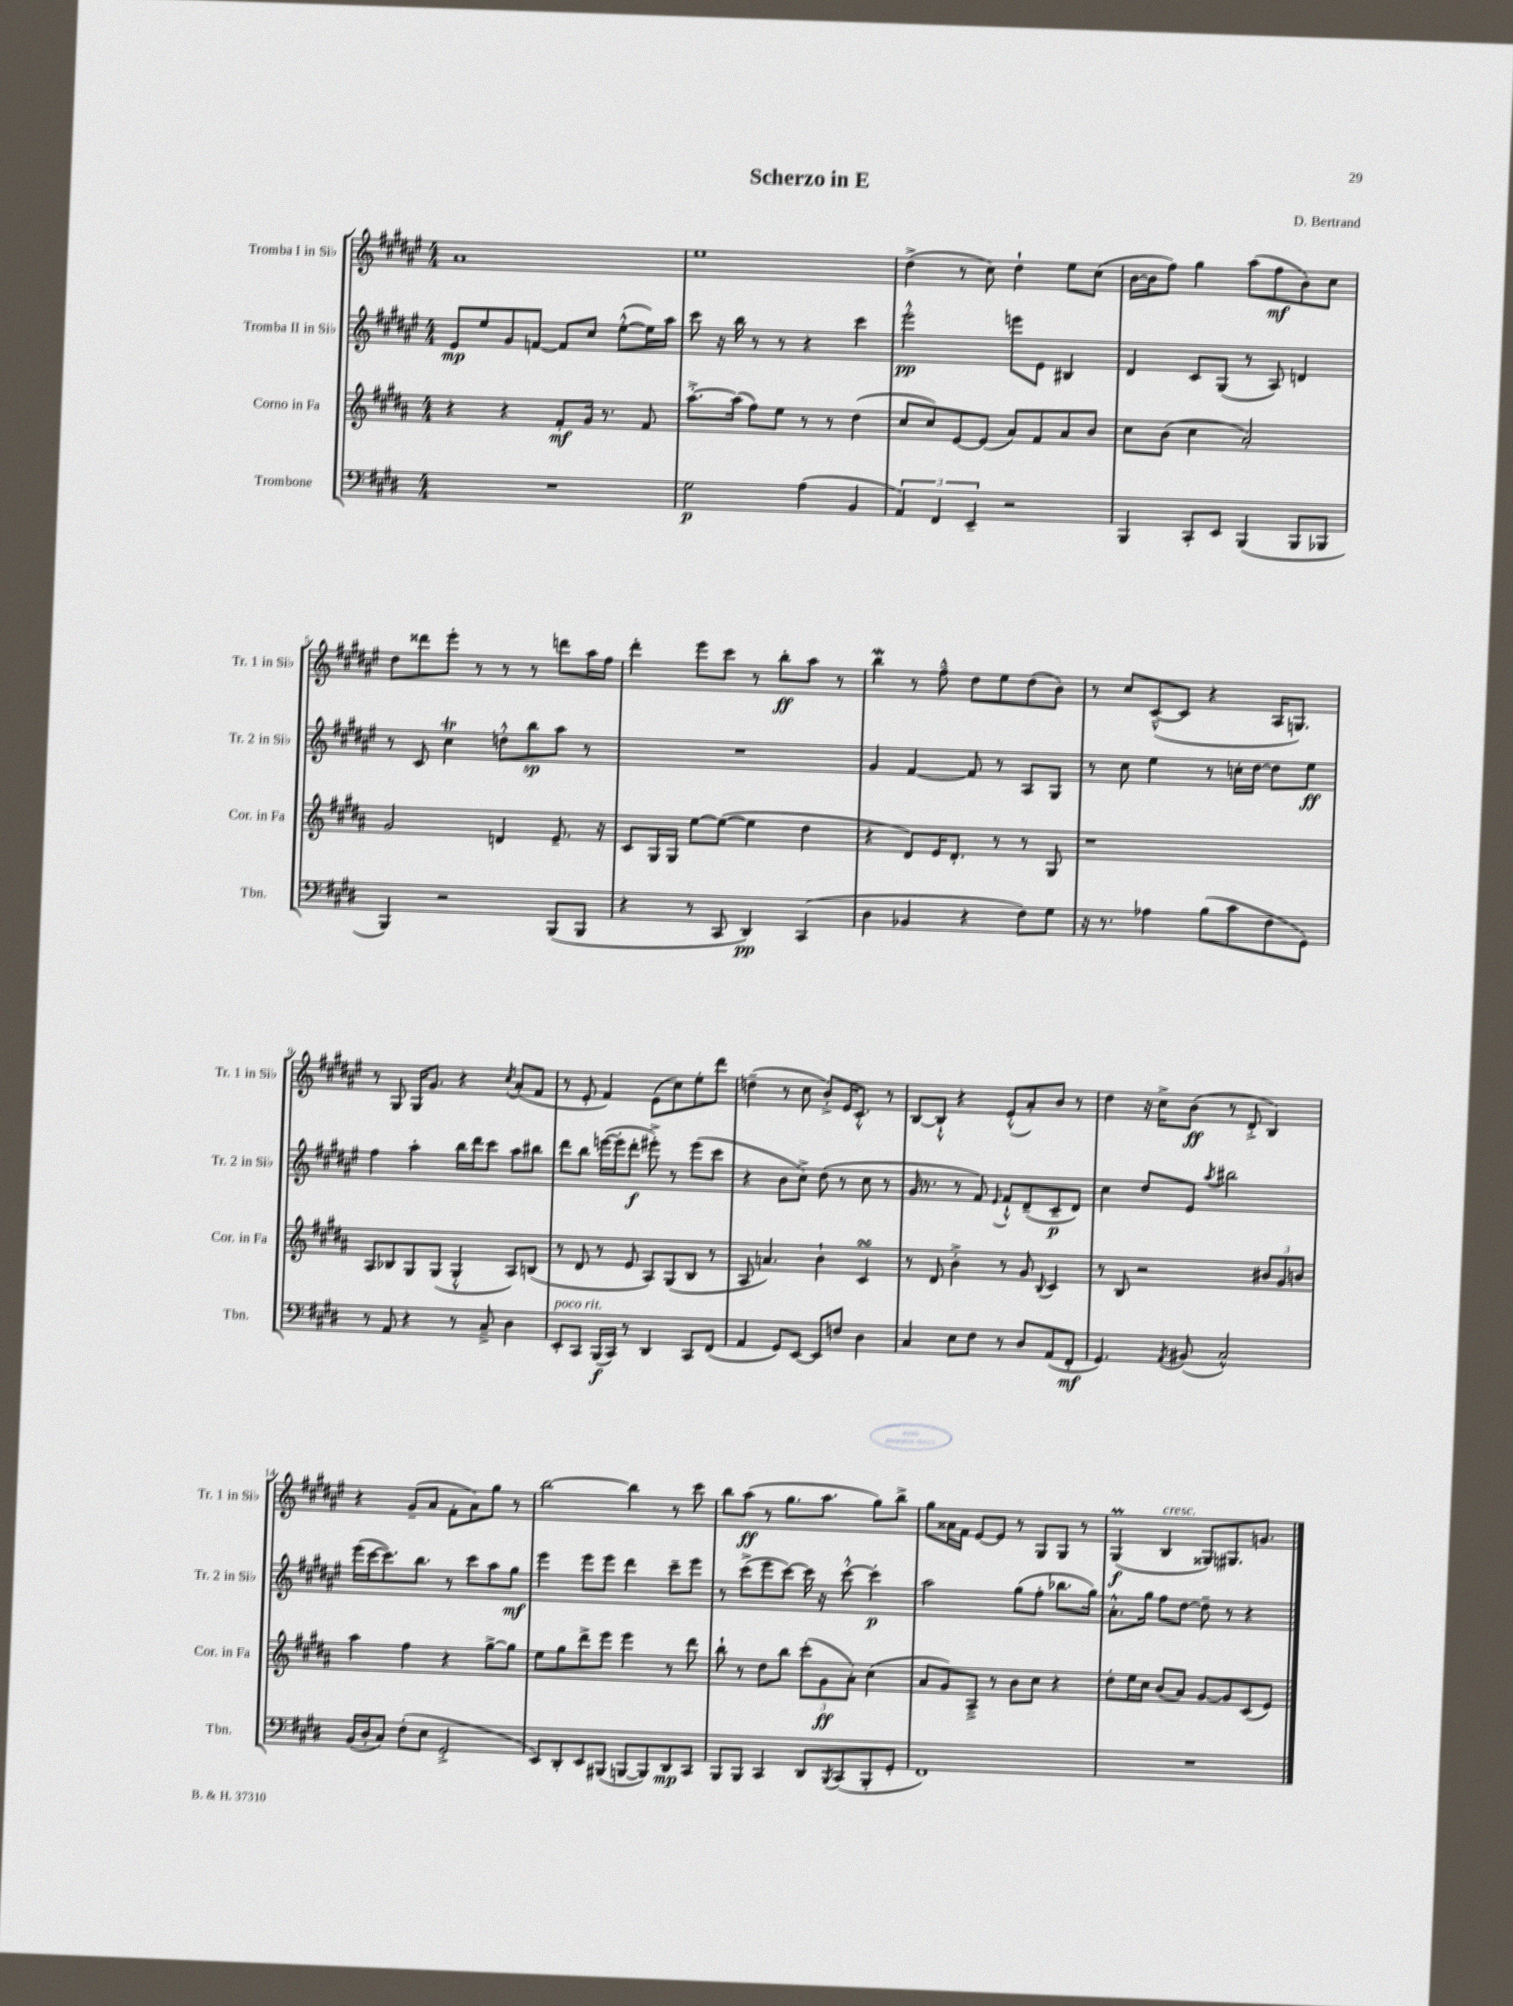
\header { title = "Scherzo in E" composer = "D. Bertrand" }
<<
\new StaffGroup <<
\new Staff = "s0" \with { instrumentName = "Tromba I in Sib" shortInstrumentName = "Tr. 1 in Sib" } {
    \clef treble \key fis \major \numericTimeSignature \time 4/4
    ais'1 |
    eis''1 |
    dis''4->( r8 cis''8) dis''4-! eis''8 cis''8( |
    b'16~ b'16 fis''8) gis''4 ais''8( fis''8\mf b'8) cis''8 |
    dis''8 disis'''8 eis'''8-. r8 r8 r8 d'''8 ais''16 fis''16 |
    dis'''4-. eis'''8 cis'''8 r8 b''8-.\ff ais''8 r8 |
    b''4\mordent r8 fis''8---^ dis''8 eis''8 dis''8( b'8) |
    r8 cis''8 cis'8~---^( cis'8 r4 ais16 g8.) |
    r8 gis8 gis16 gis'8. r4 \acciaccatura { cis''8 } ais'8-.( fis'8 |
    r8 eis'8-. fis'4) eis'8( cis''8) eis''8-. dis'''8 |
    d''4--( r8 cis''8 b'8-.->) eis'16 cis'8.-.-^ r8 |
    b8~ b8-!-^ r4 eis'8-.-^( ais'8-.) b'8 r8 |
    dis''4 r16 cis''16-> b'8\ff( r8 dis'8-.-> b4) |
    r4 gis'8--( ais'8 fis'8-. ais'8) gis''8 r8 |
    b''2~ b''4 r8 cis'''8 |
    b''8 ais''8\ff( r8 gis''8. ais''8. gis''8) b''8-> |
    gis''8 aisis'16 fis'16 eis'8~ eis'8 r8 gis8 gis8 r8 |
    gis4\prall\f( b4^\markup { \italic "cresc." } gisis8) gis8. g'8. \bar "|." |
}
\new Staff = "s1" \with { instrumentName = "Tromba II in Sib" shortInstrumentName = "Tr. 2 in Sib" } {
    \clef treble \key fis \major \numericTimeSignature \time 4/4
    eis'8\mp eis''8 gis'8 f'8~ f'8 cis''8 eis''8~-.-^( eis''16) ais''16 |
    cis'''8 r16 b''16 r8 r8 r4 cis'''4 |
    eis'''2-.-^\pp e'''8 eis'8 bis4 |
    dis'4 cis'8 gis8( r8 ais8) d'4 |
    r8 cis'8 cis''4\trill d''8-.-^ b''8\sp ais''8 r8 |
    R1 |
    gis'4 fis'4~ fis'8 r8 ais8 gis8 |
    r8 cis''8 eis''4 r8 c''16-. dis''16~ dis''8 eis''8\ff |
    fis''4 ais''4-. b''16 dis'''16 cis'''8 ais''8 bis''8 |
    dis'''8 b''8 e'''16~( e'''16-. dis'''8-.\f eis'''8-.->) r8 eis'''8( cis'''8 |
    r4 b'8 cis''8->) dis''8( r8 cis''8 r8 |
    gis'16 r8. r8 fis'8) \appoggiatura { eis'8 } fis'8-!-^ dis'8--( cis'8--\p dis'8) |
    cis''4 dis''8 eis'8 \acciaccatura { ais''8 } bis''2 |
    eis'''16( cis'''16~ cis'''8.) b''8. r8 cis'''8 ais''8 gis''8\mf |
    eis'''4 eis'''8 eis'''8 dis'''4 cis'''8-- eis'''8 |
    r8 cis'''8->( eis'''8 cis'''8~) cis'''16 r16 cis'''8~-.-^ cis'''4-.\p |
    ais''2 gis''8( fis''8-. bes''8. gis''16) |
    ais'8.-.-^ gis''16 fis''8 dis''8~ dis''8-- r8 r4 \bar "|." |
}
\new Staff = "s2" \with { instrumentName = "Corno in Fa" shortInstrumentName = "Cor. in Fa" } {
    \clef treble \key b \major \numericTimeSignature \time 4/4
    r4 r4 fis'8-.\mf gis'16 r8. fis'8 |
    ais''8.~-.-> ais''16( fis''8) e''8 r8 r8 dis''4( |
    cis''8 cis''8) e'8~ e'8( ais'8) fis'8 ais'8 b'8 |
    cis''8 b'8( cis''4 ais'2-.) |
    gis'2 d'4 e'8.-- r16 |
    cis'8 gis16 gis16 e''8~ e''8~( e''4 dis''4 |
    r4 dis'8) e'16 dis'8.-. r8 r8 gis8 |
    r1 |
    ais8 bes8 gis8 gis8( gis4-.-^ ais8) b8( |
    r8 dis'8 r8 e'8 ais8) gis8( b8 r8 |
    ais8 a'4.) b'4-! cis'4\turn |
    r8 dis'8 b'4-.-> r8 gis'8 \appoggiatura { b8 } cis'4 |
    r8 b8 r2 \tuplet 3/2 { bis'8 gis'8 b'8 } |
    ais''4 fis''4 r4 gis''8~-> gis''8 |
    e''8 gis''8 dis'''8-> e'''8 e'''4 r8 dis'''8 |
    b''8-! r8 dis''8 b''8 \tuplet 3/2 { cis'''8-.( gis'8\ff ais'8-.) } cis''4( |
    ais'8 gis'8) ais8---> r8 b'8 cis''8 r4 |
    dis''8-. e''16 cis''16 b'8( ais'8) gis'8~ gis'8 cis'8( e'8) \bar "|." |
}
\new Staff = "s3" \with { instrumentName = "Trombone" shortInstrumentName = "Tbn." } {
    \clef bass \key e \major \numericTimeSignature \time 4/4
    R1 |
    gis2\p a4( b,4 |
    \tuplet 3/2 { a,4) fis,4 e,4-- } r2 |
    b,,4 cis,8-. e,8 b,,4( b,,8 bes,,8 |
    b,,4) r2 b,,8( b,,8 |
    r4 r8 cis,8 dis,4\pp) cis,4( |
    dis4 bes,4 r4 fis8) gis8 |
    r16 r8. aes4 b8( cis'8 fis8 gis,8) |
    r8 a,8 r4 r8 cis8---> dis4 |
    e,8-.^\markup { \italic "poco rit." } cis,8 b,,16\f( cis,16) r8 dis,4 cis,8 fis,8( |
    a,4 gis,8) e,8~ e,8 f8 dis4 |
    cis4 e8 fis8 r8 dis8 a,8( fis,8-.\mf |
    gis,4.) \acciaccatura { a,8 } bis,8( cis2-^) |
    b,16( dis16-. cis8) fis8-.( e8 gis,2-.-> |
    e,8) dis,8-. e,8 bis,,8( b,,8~ b,,8) dis,8\mp cis,8 |
    b,,8 b,,8 cis,4 dis,8 \acciaccatura { b,,8 } cis,8( b,,8-. gis,8-. |
    fis,1) |
    R1 \bar "|." |
}
>>
>>
